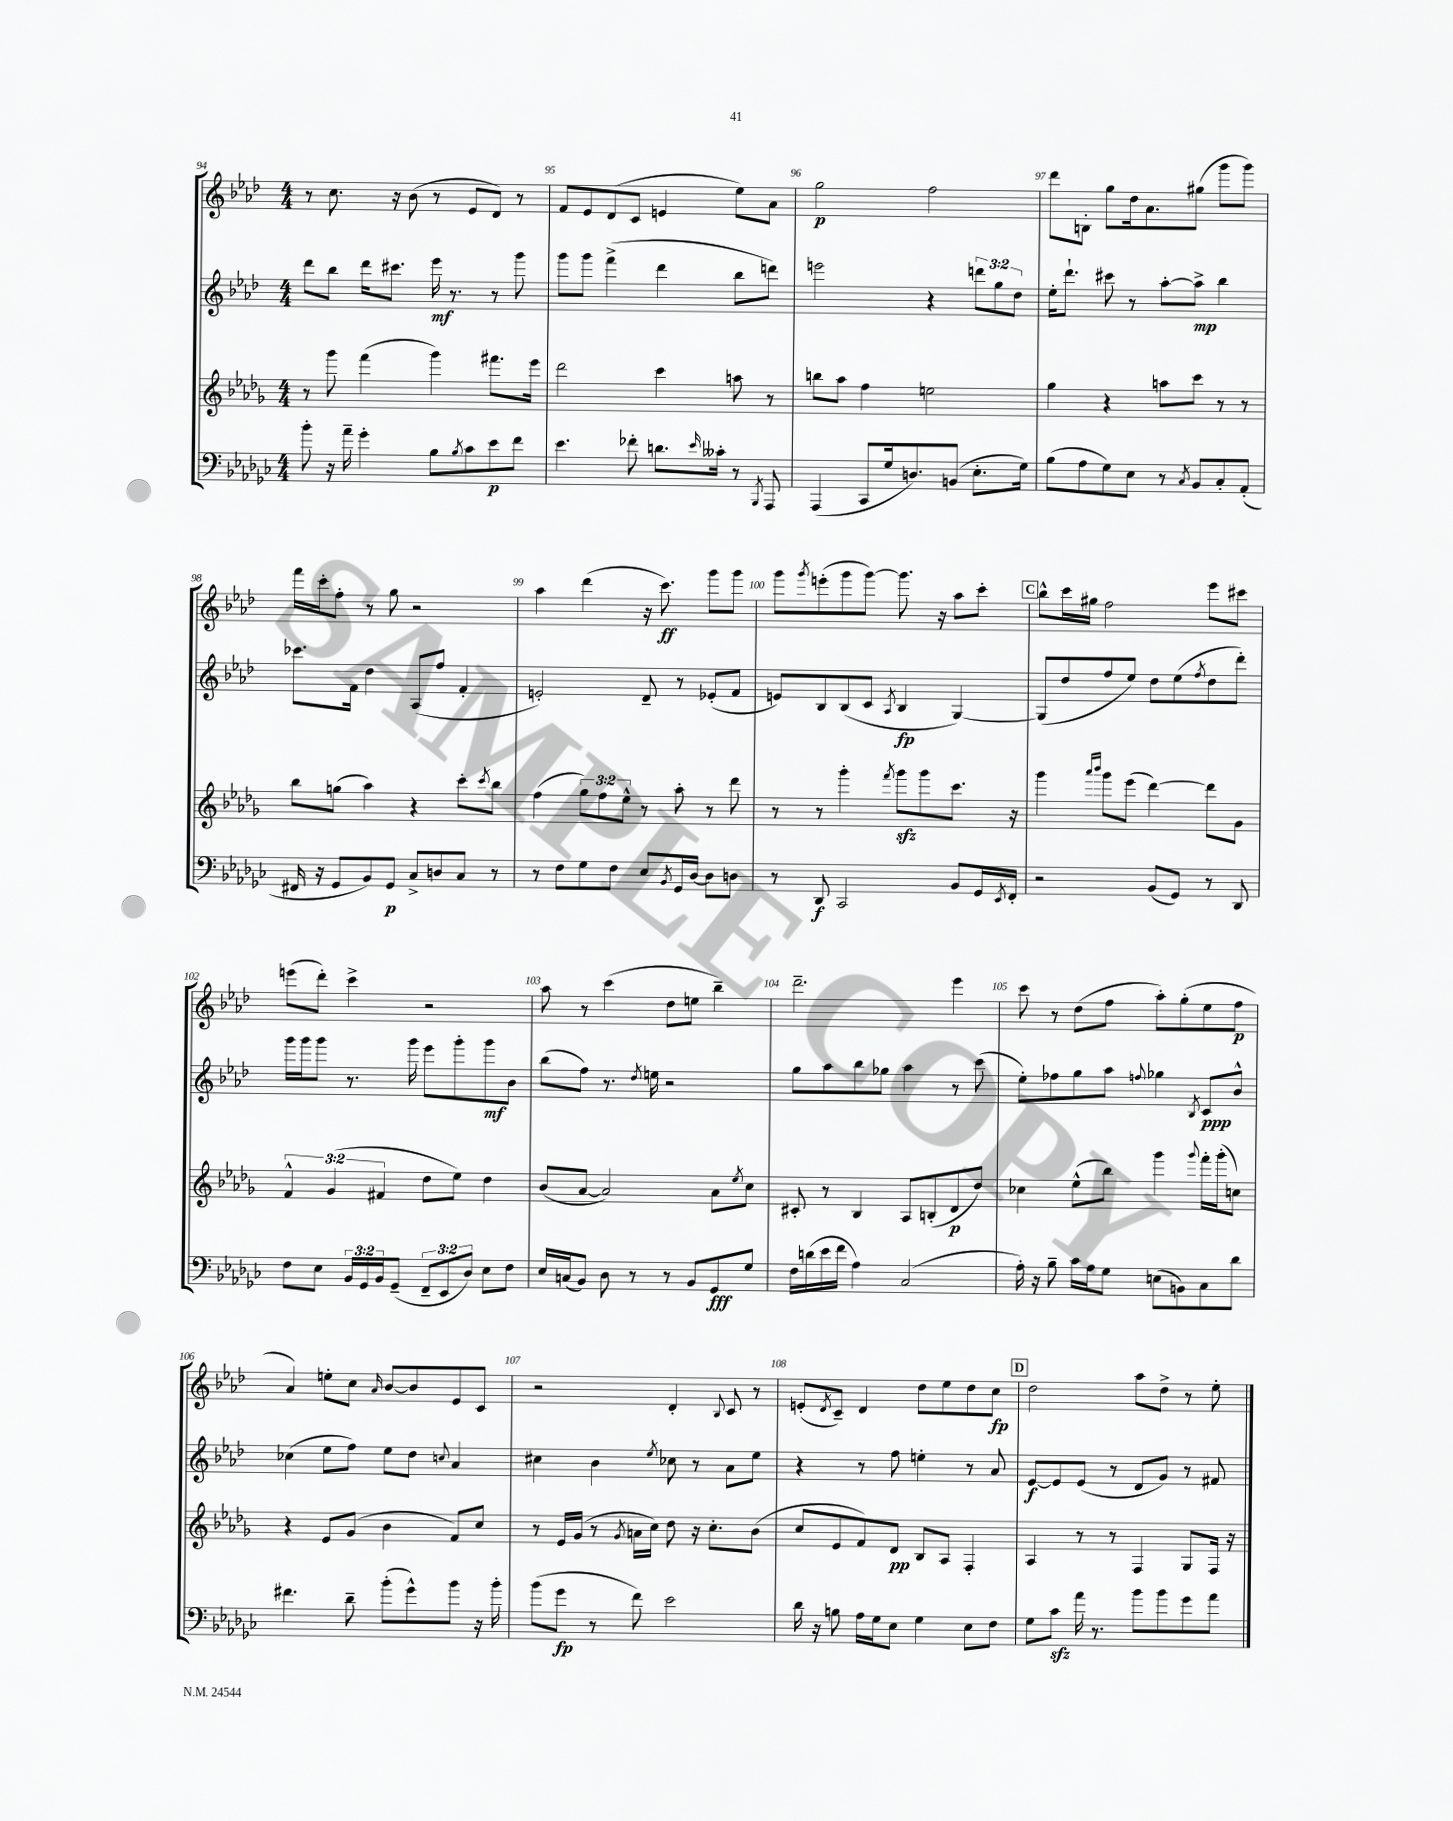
<<
\new StaffGroup <<
\new Staff = "s0" {
    \clef treble \key aes \major \numericTimeSignature \time 4/4
    r8 c''8. r16 bes'8( r8 ees'8 des'8) r8 |
    f'8 ees'8 des'8( c'8 e'4 ees''8) aes'8 |
    g''2\p f''2 |
    des'''8 b8-. g''8 des''16 aes'8. gis''8( g'''8 g'''8) |
    f'''16 c'''16-. f''8-. r8 g''8 r2 |
    aes''4 des'''4( r16 c'''8.\ff) g'''8 g'''8 |
    g'''8 \acciaccatura { g'''8 } e'''8-.( g'''8 g'''8~) g'''8. r16 aes''8 c'''8-. |
    \mark \markup { \box "C" } bes''8-^ c'''16 gis''16 f''2 ees'''8 cis'''8 |
    e'''8( des'''8-.) c'''4-> r2 |
    aes''8 r8 c'''4( des''8 e''8 bes''4--) |
    des'''2.-- ees'''4 |
    c'''8 r8 des''8( f''8 aes''8-.) g''8-.( ees''8 f''8\p |
    aes'4) e''8-. c''8 \grace { aes'16 } bes'8~ bes'8 ees'8 c'8 |
    r2 des'4-. \appoggiatura { bes8 } c'8 r8 |
    e'8-.( \acciaccatura { des'8 } c'8--) des'4 des''8 ees''8 des''8 c''8\fp |
    \mark \markup { \box "D" } des''2 aes''8 des''8-> r8 ees''8-. \bar "|." |
}
\new Staff = "s1" {
    \clef treble \key aes \major \numericTimeSignature \time 4/4 \override Staff.TupletNumber.text = #tuplet-number::calc-fraction-text
    des'''8 bes''8 des'''16 cis'''8. ees'''16\mf r8. r8 g'''8 |
    g'''8 g'''8 f'''4->( des'''4 bes''8 d'''8) |
    e'''2 r4 \tuplet 3/2 { d'''8 g''8 des''8 } |
    ees''16-. des'''8.-! cis'''8 r8 aes''8~-. aes''8->\mp bes''4 |
    ces'''8. f'16 des''4 aes8( f''8 f'4-. |
    e'2-.) des'8-- r8 ees'8-.( f'8 |
    e'8) bes8 bes8( c'8 \acciaccatura { aes8 } bes4\fp g4~) |
    \mark \markup { \box "C" } g8( des''8 f''8 ees''8) des''8 ees''8( \acciaccatura { f''8 } des''8 des'''8-.) |
    g'''16 g'''16 g'''8 r8. g'''16 ees'''8 g'''8-. g'''8\mf bes'8 |
    bes''8( f''8) r8. \acciaccatura { des''8 } e''16 r2 |
    g''8 aes''8 bes''8 ges''8 aes''4 r8 c'''8( |
    ees''8-.) fes''8 g''8 aes''8 \appoggiatura { f''8 } ges''4 \acciaccatura { bes8 } c'8\ppp bes'8-^ |
    ces''4( ees''8 f''8) ees''8 des''8 \appoggiatura { c''8 } aes'4 |
    cis''4 bes'4 \acciaccatura { ees''8 } ces''8 r8 aes'8 ees''8 |
    r4 r8 f''8 e''4-. r8 aes'8 |
    \mark \markup { \box "D" } ees'8~\f ees'8 ees'8( r8 des'8 g'8) r8 fis'8 \bar "|." |
}
\new Staff = "s2" {
    \clef treble \key des \major \numericTimeSignature \time 4/4 \override Staff.TupletNumber.text = #tuplet-number::calc-fraction-text
    r8 ges'''8 f'''4( ges'''4) fis'''8. ees'''16 |
    des'''2 c'''4 a''8 r8 |
    b''8 aes''8 f''4 e''2 |
    ges''4 r4 a''8 c'''8 r8 r8 |
    bes''8 g''8( aes''4) r4 c'''8-. \acciaccatura { c'''8 } bes''8 |
    f''4( \tuplet 3/2 { ges''8) f''8 ees''8-^ } r8 aes''8-. r8 des'''8 |
    r8 r8 ges'''4-. \acciaccatura { f'''8 } ges'''8\sfz ges'''8 c'''8. r16 |
    \mark \markup { \box "C" } ges'''4 \grace { aes'''16 bes'''16 } ges'''8 ees'''8( des'''4~) des'''8 ges'8 |
    \tuplet 3/2 { f'4-^ ges'4( fis'4 } des''8 ees''8) des''4 |
    bes'8( aes'8~ aes'2) aes'8 \acciaccatura { ees''8 } c''8 |
    cis'8-. r8 bes4 aes8 b8-.( des'8\p des''8) |
    ces''4 ees''8-^( bes''8) ges'''4 \appoggiatura { ges'''8 } f'''16-. ges'''16-.( c''8) |
    r4 ees'8 ges'8( bes'4 f'8) c''8 |
    r8 ees'16 ges'16( r8 \acciaccatura { ges'8 } a'16 c''16) des''8 r16 c''8.-. bes'8( |
    c''8 ees'8 f'8) des'8\pp bes8 aes8 f4-. |
    \mark \markup { \box "D" } aes4 r8 r8 f4 ges8 f16 r16 \bar "|." |
}
\new Staff = "s3" {
    \clef bass \key ges \major \numericTimeSignature \time 4/4 \override Staff.TupletNumber.text = #tuplet-number::calc-fraction-text
    bes'8-. r16 aes'16-- ges'4-. bes8 \acciaccatura { bes8 } ces'8 ees'8\p f'8 |
    ees'4. fes'8-. d'8. \grace { ees'16 } ceses'16-. r8 \acciaccatura { bes,,8 } aes,,8 |
    aes,,4( ces,8 ges16 d8.) b,8( ees8.-. ges16) |
    bes8( aes8 ges8) ees8 r8 \acciaccatura { ces8 } bes,8 ces8-. aes,8-.( |
    fis,16 r16 ges,8 bes,8) ges,8\p ces8-> d8 ces8 r8 |
    r8 f8 ges8 f8 ees8 \acciaccatura { bes,8 } ges,16 des16~ des8 d8 |
    r8 des,8\f ces,2 bes,8 ges,16 \acciaccatura { ees,8 } f,16-. |
    \mark \markup { \box "C" } r2 bes,8( ges,8) r8 des,8 |
    f8 ees8 \tuplet 3/2 { bes,16 ges,16 bes,16 } ges,8--( \tuplet 3/2 { f,8-- ees,8 des8) } ees8 f8 |
    ees16 c16( bes,8) des8 r8 r8 bes,8 ges,8\fff ges8 |
    f16 d'16( ees'16 f'16 aes4) ces2( |
    aes16-.) r16 bes8-- ces'16 aes16 ges8 e8( b,8) ces8 des'8 |
    fis'4. des'8-- bes'8-.( ges'8-^) bes'8 r16 bes'16-. |
    bes'8( ges'8\fp r8 f'8) ees'2 |
    des'16 r16 b8 aes16 ges16 ees8 ges4 ees8 f8 |
    \mark \markup { \box "D" } ges8 ces'8\sfz aes'16 r8. bes'8 bes'8 ges'8 aes'8 \bar "|." |
}
>>
>>
\layout { \context { \Score currentBarNumber = #94 \override BarNumber.break-visibility = ##(#f #t #t) barNumberVisibility = #all-bar-numbers-visible } }
